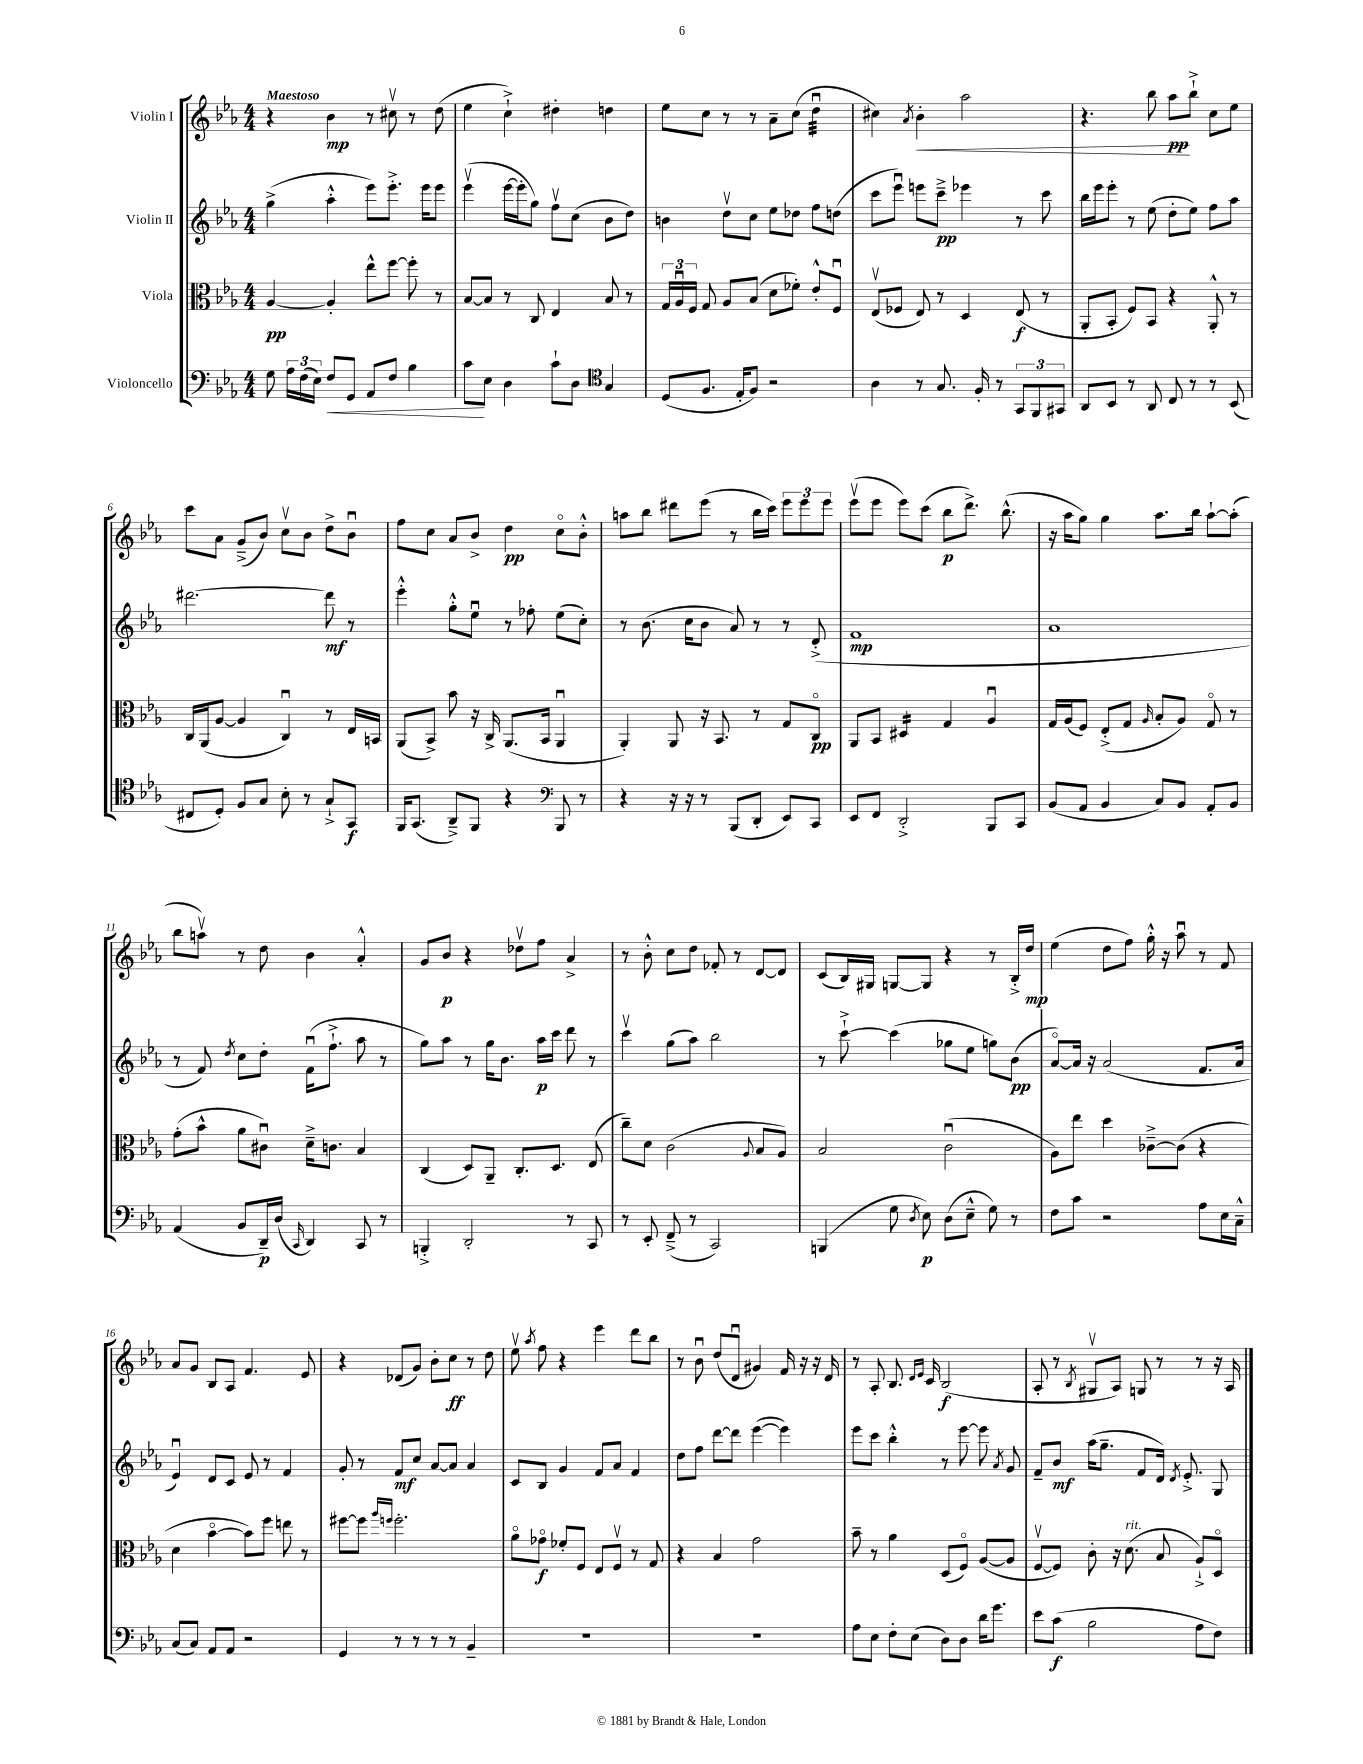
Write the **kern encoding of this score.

**kern	**kern	**kern	**kern
*staff4	*staff3	*staff2	*staff1
*clefF4	*clefC3	*clefG2	*clefG2
*k[b-e-a-]	*k[b-e-a-]	*k[b-e-a-]	*k[b-e-a-]
*M4/4	*M4/4	*M4/4	*M4/4
8G	[4A-	(4gg^	4r
24A-	.	.	.
(24F	.	.	.
24E-)	.	.	.
8F	4A-']	4aa-'^^	4b-
8GG	.	.	.
8AA-	8ee-^^	8eee-)	8r
8F	[8ff	8.eee-'^	8cc#v
4B-	8ff']	.	8r
.	.	16eee-	.
.	8r	8eee-	(8dd
=	=	=	=
8c	[8B-	(4eee-v	4ee-
8E-	8B-]	.	.
4D	8r	[16eee-	4cc`^)
.	.	16eee-']	.
.	8C	8gg)	.
8c`	4E-	8ffv	4dd#'
8D	.	(8cc	.
*clefC4	*	*	*
4G	8B-	8b-	4dd
.	8r	8dd)	.
=	=	=	=
(8D	24G	4b	8ee-
.	24A-u	.	.
.	24F	.	.
8.F	8G	.	8cc
.	8A-	8ddv	8r
16E-'	.	.	.
8F)	(8B-	8cc	8r
2r	8d	8ee-	8a-~
.	8f-')	8dd-	(8cc
.	8e-'^^	8ff	4ddu
.	8Fu	(8dd	.
=	=	=	=
4A-	(8E-v	8ccc	4cc#)
.	8F-	8eee-u)	.
.	.	.	8qa-
8r	8E-)	8eee	4b-'
8.G	8r	8ccc~^	.
.	4D	4eee-	2aa-
16F'	.	.	.
8r	.	.	.
12GG	(8E-	8r	.
12FF	.	.	.
.	8r	8ccc	.
12GG#	.	.	.
=	=	=	=
8AA-	8AA-'	16bb-	4.r
.	.	16eee-	.
8BB-	8BB-'	8eee-'	.
8r	8F)	8r	.
8AA-	8BB-	(8ee-	8bb-
8C	4r	8dd'	8aa-
8r	.	8ee-)	8bb-`^
8r	8AA-'^^	8ff	8cc
(8BB-	8r	8aa-	8ee-
=	=	=	=
8C#	16C	[2.ddd#	8ccc
.	(16AA-	.	.
8D')	[8A-	.	8a-
8F	4A-]	.	(8g~^
8G	.	.	8b-)
8B-'	4Cu)	.	8ccv
8r	.	.	8b-
8G`^	8r	8ddd#]	8dd^
8GG	16E-	8r	8b-u
.	16BB	.	.
=	=	=	=
16FF	(8AA-	4eee-'^^	8ff
(8.GG	.	.	.
.	8BB-^)	.	8cc
8AA-~^)	8b-	8gg'^^	8a-
8FF	16r	8ee-u	8b-^
.	16C^	.	.
4r	(8.AA-	8r	4dd
.	.	8ff-'	.
.	16BB-	.	.
*clefF4	*	*	*
8BBB-	4AA-u	(8ee-	8cco
8r	.	8cc')	8b-'^^
=	=	=	=
4r	4AA-')	8r	8aa
.	.	(8.b-	8bb-
16r	8AA-	.	8ddd#
16r	.	16cc	.
8r	16r	8b-	(8eee-
.	8.BB-	.	.
(8BBB-	.	8a-)	8r
8DD'	8r	8r	16bb-
.	.	.	16ccc)
8EE-)	8G	8r	12eee-
.	.	.	12eee-
8CC	8Co	(8d'^	.
.	.	.	12eee-
=	=	=	=
8EE-	8AA-	1f	(8eee-v
8FF	8BB-	.	8eee-
2DD'^	4D#	.	8eee-)
.	.	.	(8ccc
.	4G	.	8bb-
.	.	.	8.ddd^)
8BBB-	4A-u	.	.
.	.	.	(8.bb-^^
8CC	.	.	.
=	=	=	=
(8BB-	16G	1a-	16r
.	(16A-	.	16aa-
8AA-	8F)	.	8gg)
4BB-	(8E-'^	.	4gg
.	8G	.	.
.	16qqA-	.	.
8C)	8B-'	.	8.aa-
8BB-	8A-)	.	.
.	.	.	16bb-
8AA-'	8Go	.	[8aa-`
8BB-	8r	.	(8aa-']
=	=	=	=
(4AA-	(8g'	8r	8bb-
.	8b-^^	8f)	8aav)
.	.	8qdd	.
8BB-	8a-	8cc	8r
16DD~)	8c#u)	8dd'	8dd
(16D	.	.	.
16qqCC	.	.	.
4DD)	16d~^	(16fu	4b-
.	8.c	8.ff`^	.
8CC	4B-	8aa-	4a-'^^
8r	.	8r	.
=	=	=	=
4BBB'^	(4C	8gg)	8g
.	.	8aa-	8b-
2DD'	8D)	8r	4r
.	8AA-~	16gg	.
.	.	8.b-	.
.	8.C'	.	8dd-v
.	.	16aa-	8ff
.	8.D	16ccc	.
8r	.	8ddd	4a-^
8CC	(8E-	8r	.
=	=	=	=
8r	8cc~)	4cccv	8r
8EE-'	8d	.	8b-'^^
(8FF~^	(2c	(8gg	8cc
8r	.	8aa-)	8dd
2CC)	.	2bb-	8f-'
.	.	.	8r
.	8qqA-	.	.
.	8B-	.	[8d
.	8A-)	.	8d]
=	=	=	=
(4BBB	2B-	8r	(8c
.	.	[8ccc`^	16B-)
.	.	.	16G#
8G	.	(4ccc]	[8G
8qD	.	.	.
8E-)	.	.	8G]
(8D	(2cu	8gg-	4r
8E-~^^	.	8ee-	.
8G)	.	8gg)	8r
8r	.	(8b-	16B-'^
.	.	.	16dd
=	=	=	=
8F	8A-)	[8a-o)	(4ee-
8c	8ee-	16a-]	.
.	.	16r	.
2r	4dd	(2a-	8dd
.	.	.	8ff)
.	[8c-~^	.	16gg'^^
.	.	.	16r
.	(8c-]	.	8aa-u
8A-	4r	8.f	8r
16E-	.	.	8f
16C~^^	.	16a-	.
=	=	=	=
(8C	4d	4e-u)	8a-
8C)	.	.	8g
8AA-	[4b-o	8d	8B-
8AA-	.	8c	8A-
2r	8b-])	8e-	4.f
.	8ff	8r	.
.	8ee	4f	.
.	8r	.	8e-
=	=	=	=
4GG	[8ff#	8g'	4r
.	8ff#]	8r	.
.	16qqaa-	.	.
.	16qqff	.	.
8r	2.ff'	8f	(8d-
8r	.	8cc	8g)
8r	.	[8a-	8b-'
8r	.	8a-]	8cc
4BB-~	.	4a-	8r
.	.	.	8dd
=	=	=	=
1r	8a-o	8c	8ee-v
.	.	.	8qaa-
.	8g-o	8B-	8ff
.	8f-'	4g	4r
.	8F	.	.
.	8E-	8f	4eee-
.	8Fv	8a-	.
.	8r	4f	8ddd
.	8G	.	8bb-
=	=	=	=
1r	4r	8dd	8r
.	.	8ff	8b-u
.	4B-	[8ddd	(8dd
.	.	8ddd]	8du
.	2g	([4eee-	4g#)
.	.	4eee-])	16f
.	.	.	16r
.	.	.	16r
.	.	.	16d
=	=	=	=
8A-	8b-~	8eee-	8r
8E-	8r	8ccc	8A-'
8F'	4a-	4bb-'^^	8.B-
(8E-	.	.	.
.	.	.	16qqd
.	.	.	16qqe-
.	.	.	16c
8D)	(8D	8r	(2B-
8D	8Fo)	[8eee-	.
16d	([8A-	8eee-]	.
8.g	.	.	.
.	.	8qa-	.
.	8A-]	8g	.
=	=	=	=
8e-	[8Fv	8f~	8A-'
(8c	8F])	8b-	8r
.	.	.	8qB-
2B-	8c'	(16aa-	8G#v
.	.	8.gg~	.
.	16r	.	8A-)
.	(8.d	.	.
.	.	8f	8G
.	8B-	16d)	8r
.	.	8qd	.
.	.	8.e-'^	.
8A-	8A-`^)	.	8r
8F)	8Do	8G	16r
.	.	.	16A-
==	==	==	==
*-	*-	*-	*-
